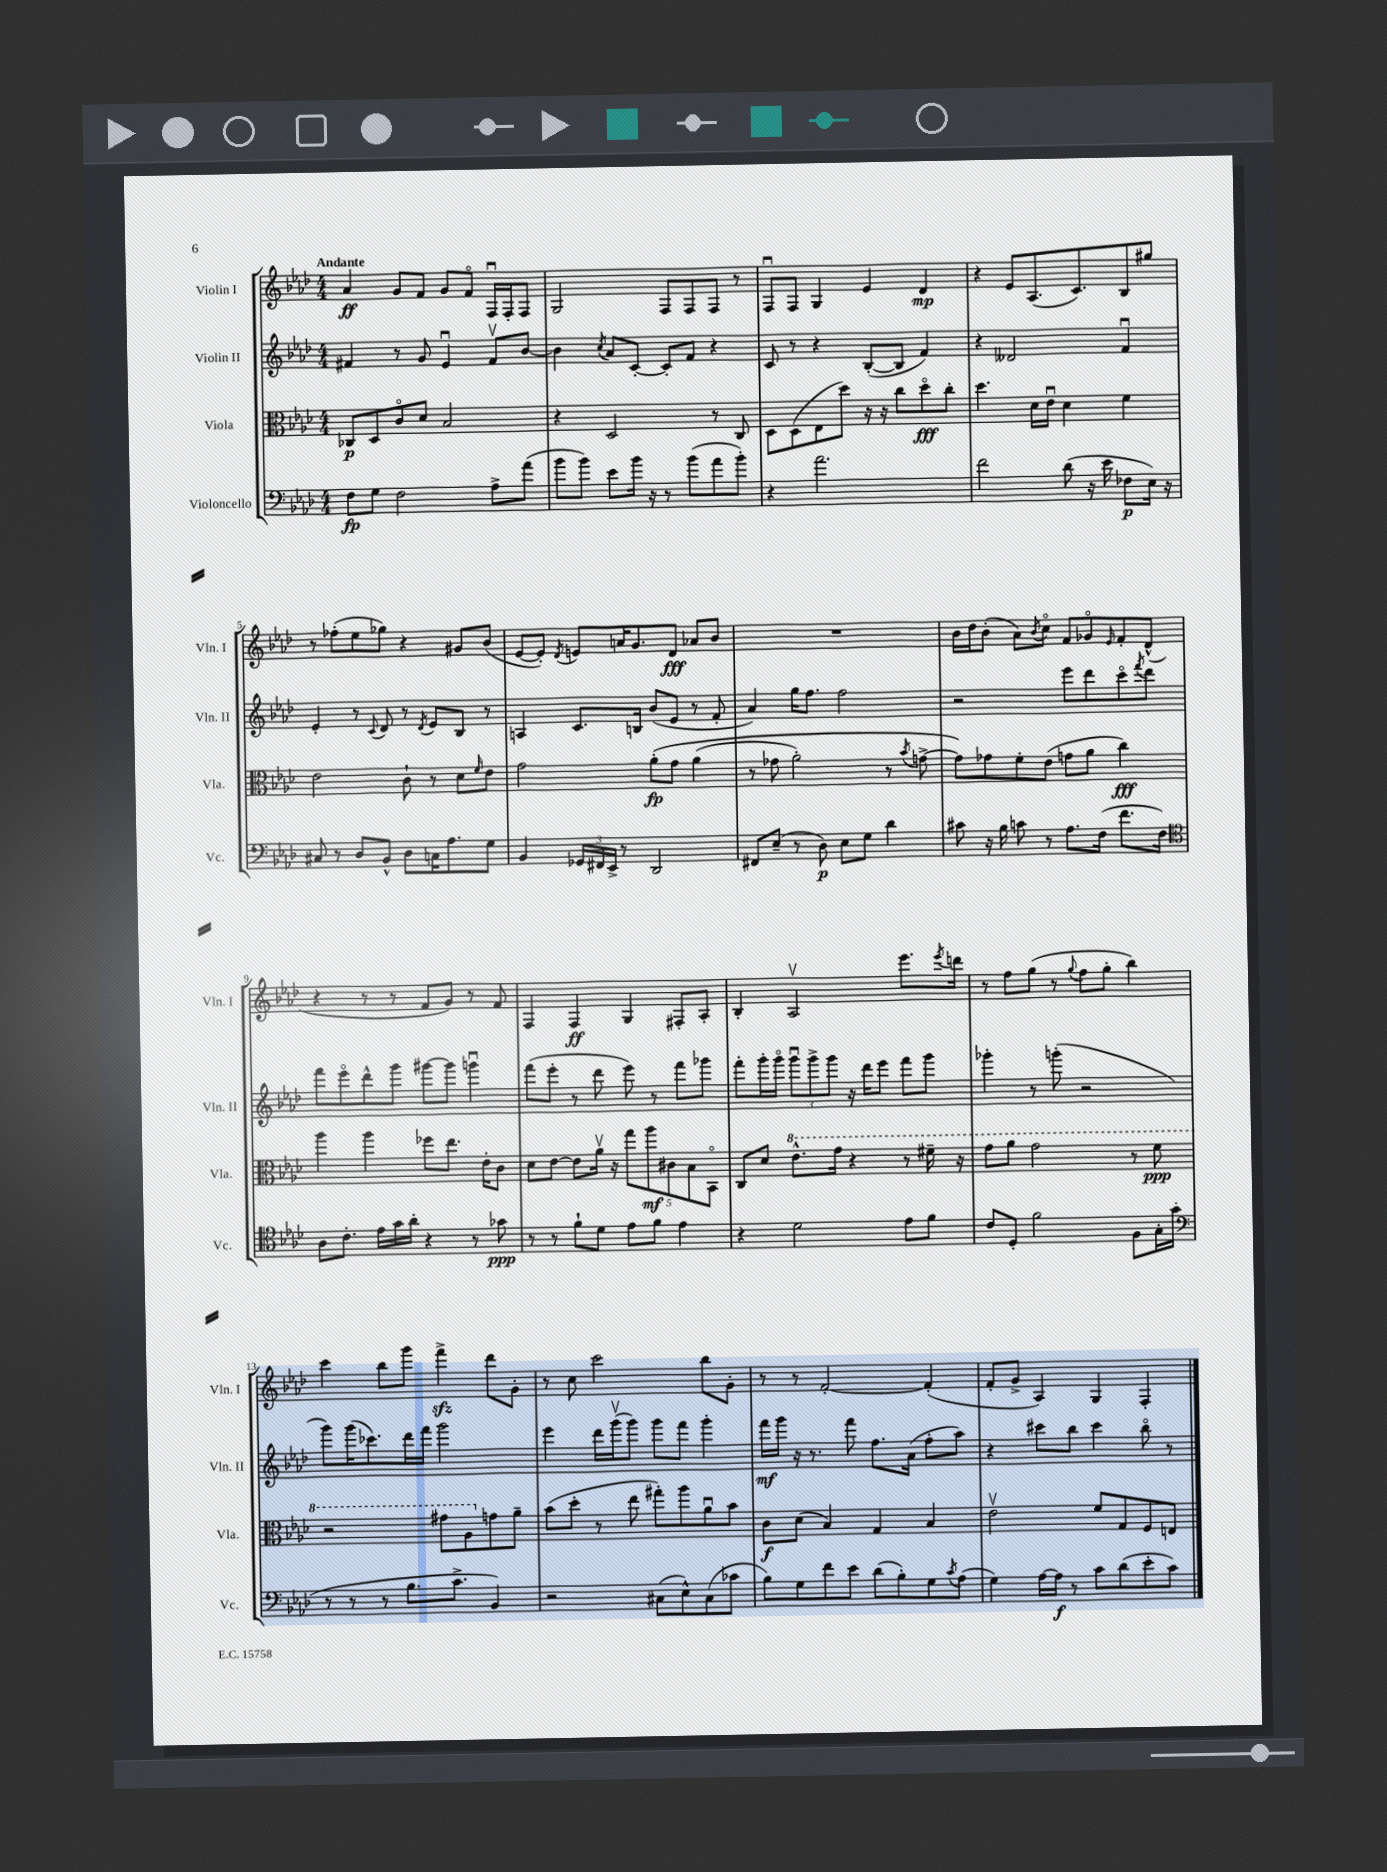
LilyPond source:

<<
\new StaffGroup <<
\new Staff = "s0" \with { instrumentName = "Violin I" shortInstrumentName = "Vln. I" } {
    \clef treble \key aes \major \numericTimeSignature \time 4/4 \tempo "Andante"
    aes'4\ff g'8 f'8 g'8 f'8\flageolet f16\downbow f16-. f8 |
    g2 f8 f8 f8 r8 |
    f8\downbow f8 g4 ees'4 des'4\mp |
    r4 ees'8 aes8.( c'8.) bes8 gis''8 |
    r8 fes''8-.( ees''8 ges''8) r4 gis'8 bes'8( |
    ees'8~ ees'8-.) \acciaccatura { des'8 } e'8 a'16 g'8. des'8\fff aes'8 bes'8 |
    R1 |
    bes'16 des''16 bes'8-.( aes'8) \acciaccatura { bes'8 } c''8\flageolet f'8 ges'8\flageolet \grace { ees'16 } f'8-. des'8-^( |
    r4 r8 r8 f'8 g'8) r8 f'8 |
    f4 f4\ff g4 fis8-. aes8-. |
    bes4-. aes2\upbow ees'''8. \acciaccatura { ees'''8 } d'''16 |
    r8 f''8 g''8( r8 \appoggiatura { g''8 } f''8 g''8-. bes''4) |
    c'''4 bes''8 g'''8 f'''4->\sfz des'''8 g'8-. |
    r8 c''8 c'''2 bes''8 g'8-. |
    r8 r8 f'2~-. f'4-.( |
    f'8-. g'8-> aes4) g4 f4-. \bar "|." |
}
\new Staff = "s1" \with { instrumentName = "Violin II" shortInstrumentName = "Vln. II" } {
    \clef treble \key aes \major \numericTimeSignature \time 4/4
    fis'4 r8 g'8 ees'4\downbow fis'8\upbow bes'8~ |
    bes'4 \acciaccatura { c''8 } aes'8 c'8~-. c'8-. f'8 r4 |
    c'8 r8 r4 bes8~-.( bes8 f'4) |
    r4 deses'2 f'4\downbow |
    ees'4-. r8 \appoggiatura { c'8 } des'8 r8 \acciaccatura { des'8 } ees'8 bes8 r8 |
    a4 c'8. b16 bes'8( ees'8 r8 f'8-. |
    aes'4) g''16 f''8. f''2 |
    r2 ees'''8 des'''8 c'''8\flageolet \acciaccatura { f'''8 } des'''8 |
    f'''8 ees'''8\flageolet des'''8-^ g'''8 gis'''8~ gis'''8 g'''4\downbow |
    f'''8( ees'''8-. r8 des'''8 ees'''8) r8 f'''8 ges'''8 |
    f'''8-. g'''16-. g'''16\flageolet \tuplet 3/2 { g'''8\downbow g'''8-> g'''8 } r16 des'''16 ees'''8 f'''8 g'''8 |
    ges'''4-. r8 g'''8-.( r2 |
    g'''8) g'''16( ces'''8.) des'''16 f'''16 g'''2 |
    ees'''4 des'''16 g'''16\upbow( g'''8) g'''8 f'''8 g'''4-. |
    f'''16\mf g'''16 r16 r8. f'''8 f''8. aes'16( f''8-. aes''8) |
    r4 cis'''8 bes''8 cis'''4 bes''8\flageolet r8 \bar "|." |
}
\new Staff = "s2" \with { instrumentName = "Viola" shortInstrumentName = "Vla." } {
    \clef alto \key aes \major \numericTimeSignature \time 4/4
    ces8\p des8 c'8\flageolet des'8 bes2 |
    r4 des2 r8 c8 |
    des8 des8( ees8 des''8) r16 r16 c''8 des''8\flageolet\fff c''8-. |
    des''4. des'16 ees'16\downbow des'4 f'4 |
    ees'2 c'8-! r8 des'8 \grace { f'16 } ees'8 |
    g'2 aes'8-.\fp\( g'8 aes'4( |
    r8 ges'8 aes'2-.) r8 \acciaccatura { bes'8 } g'8~-> |
    g'8\) ges'8 f'8-. ees'8( g'8 aes'8 c''4\fff) |
    aes''4 aes''4 fes''8 ees''8. ees'16-. c'8 |
    des'8 ees'8~ ees'8 aes'16\upbow r16 \tuplet 5/4 { g''8 aes''8\mf cis'8 bes8 bes,8\flageolet } |
    c8 des'8 \ottava #1 ees''8.-^ g''16 r4 r8 fis''16-- r16 |
    g''8 aes''8 g''2 r8 f''8\ppp |
    r2 gis''8 aes'8 \ottava #0 g'!8 aes'8-- |
    bes'8( des''8-. r8 ees''8 gis''8-.) aes''8 aes'8\downbow bes'8 |
    c'8\f des'8( bes4) g4 bes4 |
    ees'2\upbow f'8 g8 f8 e8 \bar "|." |
}
\new Staff = "s3" \with { instrumentName = "Violoncello" shortInstrumentName = "Vc." } {
    \clef bass \key aes \major \numericTimeSignature \time 4/4
    f8\fp g8 f2 aes8-> aes'8( |
    bes'8 bes'8) ees'8 bes'16 r16 r8 bes'8( aes'8 bes'8-.) |
    r4 aes'2. |
    f'2 des'8( r16 ees'16 fes8\p ees16) r16 |
    cis8 r8 des8 bes,8-^ des8 c16 aes8. g8 |
    bes,4 \tuplet 3/2 { ges,16 fis,16 ees,16-> } r8 des,2 |
    fis,8 ees8--( r8 des8\p) ees8 g8 des'4 |
    cis'8 r16 bes16 c'8 r8 aes8. f16( f'8. f16) |
    \clef tenor aes8 c'8.-. ees'16 g'16 aes'16-. r4 r8 ges'8\ppp |
    r8 r8 f'8-! des'8 ees'8 f'8 ees'4 |
    r4 des'2 ees'8 f'8 |
    c'8 des8-. f'2 f8 g16-. g'16( |
    \clef bass r8 r8 r8 bes8. c'8.-> bes,4) |
    r2 cis8( ees8-^) cis8( ces'8 |
    bes8) g8 f'8 ees'8 des'8( bes8-.) g8 \acciaccatura { c'8 } aes8( |
    g4) aes16~ aes16\f r8 c'8 des'8( ees'8-. c'8) \bar "|." |
}
>>
>>
